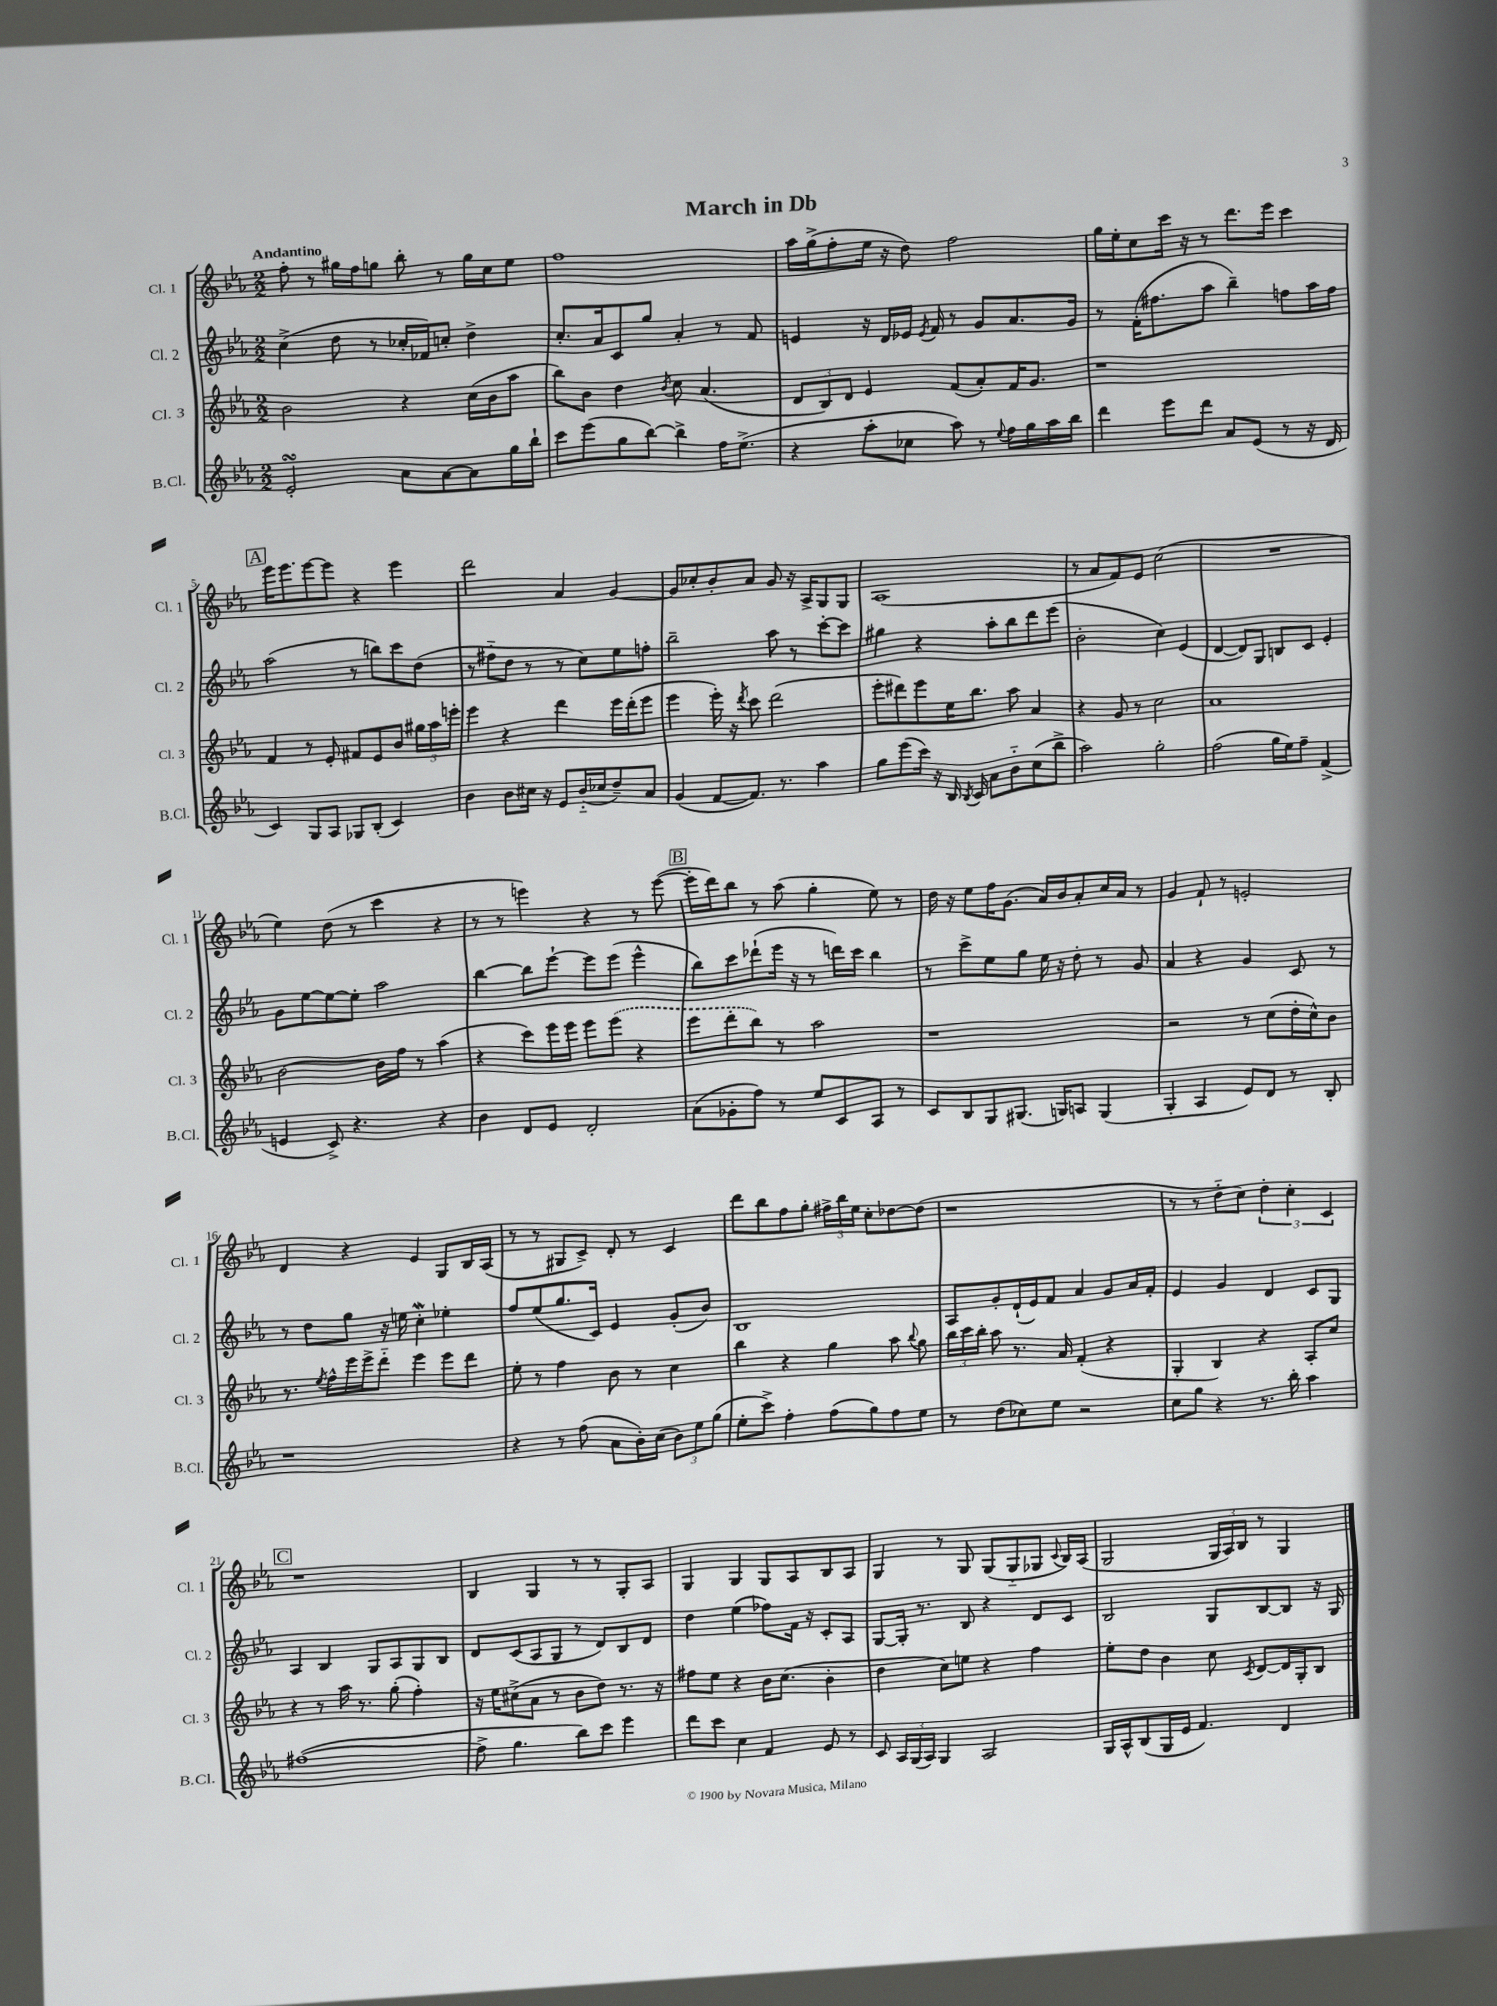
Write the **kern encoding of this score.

**kern	**kern	**kern	**kern
*part4	*part3	*part2	*part1
*staff4	*staff3	*staff2	*staff1
*I"B.Cl.	*I"Cl. 3	*I"Cl. 2	*I"Cl. 1
*I'B.Cl.	*I'Cl. 3	*I'Cl. 2	*I'Cl. 1
*clefG2	*clefG2	*clefG2	*clefG2
*k[b-e-a-]	*k[b-e-a-]	*k[b-e-a-]	*k[b-e-a-]
*M2/2	*M2/2	*M2/2	*M2/2
=1	=1	=1	=1
!	!	!	!LO:TX:a:B:t=Andantino
2e-sSSs'/	2b-\	(4cc^\	8ff'\
.	.	.	8r
.	.	8dd\	16gg#X\LL
.	.	.	16ff\J
.	.	8r	8ggn\J
8a-\L	4r	16cc-X'/LL	8bb-'\
.	.	16f-X/J)	.
[8a-\	.	8ccn'/J	8r
8a-\]	(16cc\LL	4dd^\	16gg\LL
.	16b-\J	.	16cc\J
16gg\L	8aa-\J	.	8ee-\J
16bb-`\JJ	.	.	.
=2	=2	=2	=2
8ccc\L	8bb-\L)	8.cc'/L	1ff
(8eee-\	8b-\J	.	.
.	.	16a-/k	.
8gg\	4dd\	8c/	.
[8bb-\J)	.	8gg/J	.
.	8qb-/	.	.
4bb-^\]	8cc\	4a-'/	.
.	(4.a-/	.	.
16ff\KL	.	8r	.
(8.ee-^\J	.	.	.
.	.	8f/	.
=3	=3	=3	=3
4r	12d/L	4en/	16aa-\LL
.	.	.	(16gg^\J
.	12B-/)	.	.
.	.	.	8ff'\
.	12d/J	.	.
8aa-'\L	4e-/	16r	16ee-\Jk
.	.	16d/LL	16r
8cc-X\J	.	16e-X/JJ	8dd\)
.	.	8qe-/	.
.	.	16f/	.
8aa-\)	(8f/L	8r	2ff\
8r	8a-'/)	8g/L	.
8qqee-/	.	.	.
16ff\LL	16f/K	8.a-/	.
16gg\	8.g/J	.	.
16aa-\	.	.	.
16bb-\JJ	.	16g/Jk	.
=4	=4	=4	=4
4ddd\	1r	8r	16gg\LL
.	.	.	16ee-'\J
.	.	(16f'\KL	8cc\
.	.	8.ff#X\	.
8eee-\L	.	.	16ccc\Jk
.	.	.	16r
8ddd\J	.	8aa-\J	8r
8a-/L	.	4bb-~\)	8.ddd\L
(8e-/J	.	.	.
.	.	.	16eee-\Jk
8r	.	8ffn\L	4ccc\
16r	.	16aa-\L	.
16d/	.	16ff\JJ	.
!!LO:LB:g=z
!!LO:REH:place=s1:t=A
=5	=5	=5	=5
4c/)	4f/	(2aa-\	16eee-\KL
.	.	.	8.eee-\
8G/L	8r	.	[8eee-\
8A-/J	8e-'/	.	8eee-\J]
8G-X/L	8f#X/L	8r	4r
(8B-'/J	8e-/	8bbn\L)	.
4c/)	8b-/J	8ccc\	4eee-\
.	24gg#X\LL	(8dd\J	.
.	24aa-\	.	.
.	24eeen'\JJ	.	.
=6	=6	=6	=6
4b-\	4eee-\	8r	2ddd\
.	.	8ff#X\L	.
8b-\L	4r	8dd\J	.
16cc#X\Jk	.	8r	.
16r	.	.	.
8e-/L	4ddd\	8r	4a-/
(16b-/L	.	8cc\L)	.
16cc-X/J	.	.	.
8dd~/)	16eee-\LL	8ee-\	[4g/
.	(16ddd'\J	.	.
8a-/J	8eee-\J	8ffn'\J	.
=7	=7	=7	=7
(4g/	4eee-\	2bb-~\	8g/L]
.	.	.	8cc-X'/
[8f/L	16eee-'\)	.	8b-'/
.	16r	.	.
.	8qddd/	.	.
8.f/J])	8ccc\	.	8a-/J
.	(2ddd\	8aa-\	8g/
8.r	.	.	.
.	.	8r	16r
.	.	.	16A-^/KL
4aa-\	.	[8ccc'\L	8G/
.	.	8ccc\J]	8G/J
=8	=8	=8	=8
8gg\L	8eee-'\L	4gg#X\	(1A-
(8eee-\	8ddd#X\)	.	.
16ccc\Jk)	8eee-\	4r	.
16r	.	.	.
16B-/	16ee-\K	.	.
8qB-/	.	.	.
16c/	8.bb-\J	.	.
8a-\L	.	8aa-'\L	.
8b-\	8aa-\	8bb-\	.
(8cc\	4a-/	8ddd\	.
8bb-^\J	.	(8eee-\J	.
=9	=9	=9	=9
2aa-\)	4r	2b-'\	8r
.	.	.	8a-/L
.	8g/	.	8f/)
.	8r	.	8e-/J
2gg'\	2cc\	4cc\)	(2cc\
.	.	(4e-/	.
=10	=10	=10	=10
(2ff\	1a-	[4d/	1r
.	.	8d/L])	.
.	.	8G/J	.
16gg\LL	.	8Bn/L	.
16ee-\J)	.	.	.
8ff~\J	.	8c/J	.
(4f^/	.	4e-'/	.
!!LO:LB:g=z
=11	=11	=11	=11
4en/	[2b-\	8g\L	4ee-\)
.	.	[8ee-\	.
8c^/)	.	8ee-\_	(8dd\
4.r	.	8ee-'\J]	8r
.	16b-\LL]	2aa-\	4ccc\
.	16ff\JJ	.	.
.	8r	.	.
4r	(4aa-\	.	4r
=12	=12	=12	=12
4b-\	4r	[4bb-\	8r
.	.	.	8r
8d/L	8ccc\L)	8bb-\L]	4eeen\)
8e-/J	16eee-\L	[8eee-`\J	.
.	16eee-\JJ	.	.
2d'/	8eee-\L	8eee-\L]	4r
.	(8eee-\J	(8eee-\J	.
.	4r	4eee-^^\	8r
.	.	.	([8eee\
!!LO:REH:place=s1:t=B
=13	=13	=13	=13
(8a-\L	8eee-\L	8bb-\L)	16eee'\LL]
.	.	.	16ddd\J)
8g-X'\	8ddd'\	8ccc\	8bb-\J
8ff\J)	8bb-\J)	(8ddd-X`\	8r
8r	8r	16eee-\Jk	(8aa-\
.	.	16r	.
8ee-/L	2aa-\	8r	4gg'\
8c/	.	16dddn\LL)	.
.	.	16ccc\JJ	.
8A-/J	.	4bb-\	8ee-\)
8r	.	.	8r
=14	=14	=14	=14
8c/L	1r	8r	16dd\
.	.	.	16r
8B-/	.	8ccc^\L	8ee-\L
8G/	.	8ee-\	16ff\K
.	.	.	(8.g\J
(8.G#X/J	.	8gg\J	.
.	.	16ee-\	16a-/LL)
16Gn/KL)	.	16r	16b-/J
8An/J	.	8dd'\	8a-'/
(4G/	.	8r	16cc/L
.	.	.	16a-/JJ
.	.	8g/	8r
=15	=15	=15	=15
4G'/	2r	4a-/	4g/
4A-/	.	4r	8f`/
.	.	.	8r
8e-/L)	8r	4g/	2en'/
8d/J	(8cc\L	.	.
8r	16dd'\L	8c/	.
.	16cc^^\J)	.	.
8B-'/	8b-\J	8r	.
!!LO:LB:g=z
=16	=16	=16	=16
1r	8.r	8r	4d/
.	.	8dd\L	.
.	8qee-/	.	.
.	16ff^^\LL	.	.
.	16eee-\	8gg\J	4r
.	16eee-^\J	.	.
.	8ddd\J	16r	.
.	.	16een\	.
.	4eee-\	4ccW'\	4e-/
.	8eee-\L	4ee-X'\	8G/L
.	8ddd\J	.	16B-/L
.	.	.	(16A-/JJ
=17	=17	=17	=17
4r	8ee-'\	8ff/L	8r
.	8r	(8ee-/	8r
8r	4ff\	8.gg/	8G#X/L
(8ff\	.	.	8c^/J)
.	.	16c/Jk)	.
8a-\L	8b-\	4e-/	8d'/
16b-'\L)	8r	.	8r
(16cc\JJ	.	.	.
12b-\L)	4cc\	(8g'/L	4c/
12ee-\	.	.	.
.	.	8b-/J)	.
(12gg\J	.	.	.
=18	=18	=18	=18
8ee-'\L	4bb-\	1B-	8ddd\L
8ccc^\J)	.	.	8bb-\
4ff'\	4r	.	8ff\
.	.	.	8gg'\J
(8ff\L	4gg\	.	24ff#X^\LL
.	.	.	24bb-\
.	.	.	24ee-\JJ
8gg\)	.	.	8cc'\L
8ff\	8aa-\	.	[8dd-X\
.	8qqbb-/	.	.
8ee-\J	8gg\	.	(8dd-\J]
=19	=19	=19	=19
8r	24bb-\LL	8A-/L	1r
.	24ccc\	.	.
.	24bb-'\JJ	.	.
(8dd\L	8aa-\	8g'/	.
8cc-X\)	8.r	(16d`/L	.
.	.	16e-/J)	.
8ee-\J	.	8f/J	.
.	16a-/	.	.
2r	(4f'/	4a-/	.
.	4r	8g/L	.
.	.	16a-/L	.
.	.	16f'/JJ	.
=20	=20	=20	=20
8cc\L	4G'/	4e-/	8r
8gg\J	.	.	8r
4r	4B-/)	4g/	8dd\L
.	.	.	8cc\J)
8.r	4r	4d/	6dd'\
.	.	.	6cc'\
16bb-'\	.	.	.
4aa-\	8A-'/L	8c/L	.
.	.	.	6c/
.	8cc/J	8G/J	.
!!LO:LB:g=z
!!LO:REH:place=s1:t=C
=21	=21	=21	=21
([1ff#X	4r	4A-/	1r
.	8r	4B-/	.
.	16aa-\	.	.
.	8.r	.	.
.	.	8G/L	.
.	(8gg'\	8A-/	.
.	4ff'\)	8G/	.
.	.	8B-/J	.
=22	=22	=22	=22
8ff#^\]	16r	8d/L	4B-/
.	16ee-\KL	.	.
4.gg\	(8cc#X^\	(8c/	.
.	8a-\J	8A-/	4G/
.	8r	8G/J	.
8bb-\L)	8b-\L	8r	8r
8ccc\J	8dd\J)	8d/L)	8r
4eee-\	8.r	8B-/	8G'/L
.	.	8d/J	8A-/J
.	16r	.	.
=23	=23	=23	=23
8ddd\L	8ff#X\L	4dd\	4G/
8ccc\J	8ee-\J	.	.
4cc\	4r	(4ee-\	4G/
4f/	16b-\KL	8ff-X\L)	8G/L
.	(8.cc\J	.	.
.	.	16f\Jk	8A-/
.	.	16r	.
8e-/	4b-'\	8c'/L	8B-/
8r	.	8A-/J	8A-/J
=24	=24	=24	=24
8c/	4dd\	[8G/L	4G/
24A-/LL	.	16G'/Jk]	.
(24G/	.	.	.
.	.	8.r	.
24A-/JJ)	.	.	.
4G/	8cc\L)	.	8r
.	8een\J	8B-/	8G/
2A-/	4r	4r	(8G/L
.	.	.	8G/
.	4ff\	8d/L	8G-X/J
.	.	.	8qqc/
.	.	8c/J	16B-/LL)
.	.	.	(16A-/JJ
=25	=25	=25	=25
16G/LL	8ee-'\L	2B-/	2G/
16A-^^/J	.	.	.
(8B-/	8dd\J	.	.
16G/L	4b-\	.	.
16e-/JJ	.	.	.
4.f/)	.	.	.
.	8cc\	8G/L	24G/LL
.	.	.	24A-/)
.	.	.	24B-/JJ
.	8qc/	.	.
.	[8d/L	[8B-/	8r
4d/	16d/L]	8B-/J]	4G/
.	16G'/J	.	.
.	8B-/J	16r	.
.	.	16G/	.
==	==	==	==
*-	*-	*-	*-
